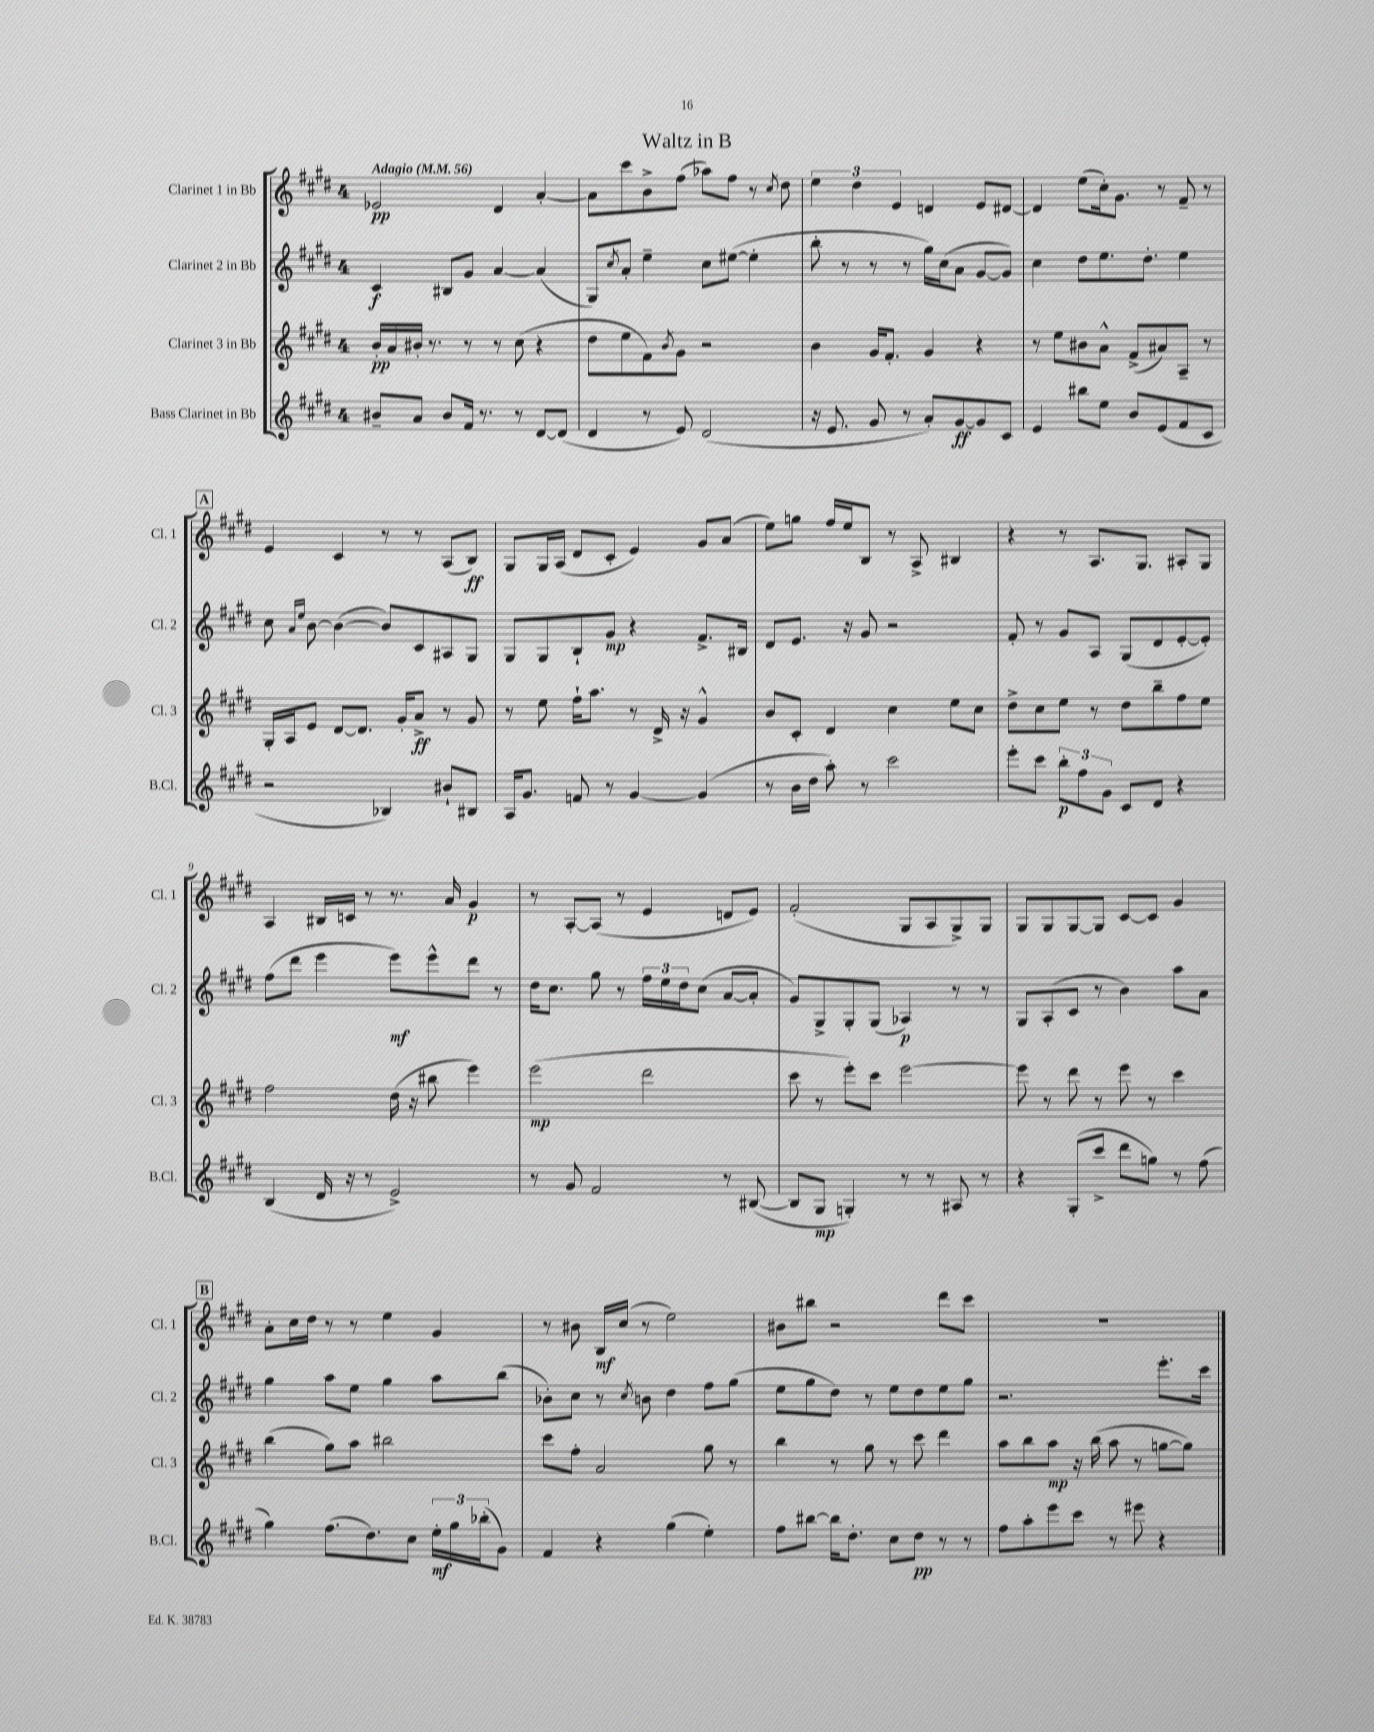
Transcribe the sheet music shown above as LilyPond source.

\header { title = "Waltz in B" }
<<
\new StaffGroup <<
\new Staff = "s0" \with { instrumentName = "Clarinet 1 in Bb" shortInstrumentName = "Cl. 1" } {
    \clef treble \key e \major \once \override Staff.TimeSignature.style = #'single-digit \time 4/4 \tempo "Adagio" 4 = 56
    ees'2\pp dis'4 a'4~-. |
    a'8 cis'''8 b'8-> fis''8( aes''8) fis''8 r8 \acciaccatura { cis''8 } dis''8 |
    \tuplet 3/2 { e''4 dis''4 e'4 } d'4 e'8 dis'8~ |
    dis'4 e''8( cis''16-.) gis'8. r8 fis'8-- r8 |
    \mark \markup { \box "A" } e'4 cis'4 r8 r8 a8( b8\ff) |
    gis8 gis16 a16( dis'8 cis'8-. e'4) gis'8 a'8( |
    e''8) g''8 fis''16 e''16 b8 r8 a8-> bis4 |
    r4 r8 a8. gis8. ais8-. gis8 |
    a4 bis16 c'16 r8 r8. a'16 gis'4\p |
    r8 a8~-. a8( r8 e'4 d'8 e'8) |
    fis'2-.( gis8 a8 gis8->) gis8 |
    gis8 gis8 gis8~ gis8 cis'8~ cis'8 gis'4 |
    \mark \markup { \box "B" } a'8-. cis''16 dis''16 r8 r8 e''4 gis'4 |
    r8 bis'8 b16\mf cis''16( r8 e''2) |
    bis'8 bis''8 r2 dis'''8 cis'''8 |
    R1 \bar "|." |
}
\new Staff = "s1" \with { instrumentName = "Clarinet 2 in Bb" shortInstrumentName = "Cl. 2" } {
    \clef treble \key e \major \once \override Staff.TimeSignature.style = #'single-digit \time 4/4
    cis'4\f bis8 gis'8 a'4~ a'4( |
    gis8) \acciaccatura { cis''8 } a'8-. e''4-- cis''8 eis''8~( eis''4-. |
    b''8-. r8 r8 r8 gis''16) cis''16( a'8 gis'8~ gis'8) |
    cis''4 dis''8 e''8. dis''8.-. e''4 |
    \mark \markup { \box "A" } cis''8 \grace { a'16 e''16 } b'8~ b'4~( b'8) cis'8 ais8 gis8 |
    gis8 gis8 b8-! gis'8\mp r4 fis'8.-> bis16 |
    dis'8 e'8. r16 gis'8 r2 |
    fis'8-. r8 gis'8 a8 gis8( dis'8 e'8~-. e'8-.) |
    fis''8( dis'''8 e'''4 e'''8\mf) e'''8-^ dis'''8 r8 |
    dis''16 cis''8. gis''8 r8 \tuplet 3/2 { fis''16 e''16 dis''16 } cis''8( a'8~ a'8-. |
    gis'8) gis8-> gis8-. gis8( aes4\p) r8 r8 |
    gis8 a8-.( cis'8 r8 b'4) a''8 a'8 |
    \mark \markup { \box "B" } gis''4 a''8 e''8 gis''4 a''8 b''8( |
    bes'8-.) cis''8 r8 \acciaccatura { cis''8 } b'8 dis''4 fis''8 gis''8( |
    e''8 gis''8 dis''8) r8 e''8 dis''8 e''8 gis''8 |
    r2. e'''8.-. cis'''16 \bar "|." |
}
\new Staff = "s2" \with { instrumentName = "Clarinet 3 in Bb" shortInstrumentName = "Cl. 3" } {
    \clef treble \key e \major \once \override Staff.TimeSignature.style = #'single-digit \time 4/4
    b'16-.\pp a'16 bis'16-. r8. r8 r8 cis''8( r4 |
    dis''8 e''8 fis'8) \acciaccatura { b'8 } gis'8 r2 |
    b'4 gis'16 fis'8.-. gis'4 r4 |
    r8 e''8 bis'8 a'8-^ fis'8->( ais'8) a8-- r8 |
    \mark \markup { \box "A" } gis16-. a16 e'8 dis'8~ dis'8. gis'16-. a'8->\ff r8 gis'8 |
    r8 e''8 fis''16-! a''8. r8 dis'16-> r16 gis'4-^ |
    b'8 cis'8-. dis'4 cis''4 e''8 cis''8 |
    dis''8-> cis''8 e''8 r8 dis''8 b''8-- fis''8 e''8 |
    fis''2 dis''16( r16 bis''8 e'''4) |
    e'''2\mp( dis'''2 |
    cis'''8 r8 e'''8-.) cis'''8 e'''2~ |
    e'''8 r8 dis'''8 r8 e'''8 r8 cis'''4 |
    \mark \markup { \box "B" } b''4( gis''8) a''8 bis''2 |
    cis'''8 fis''8-. a'2 gis''8 r8 |
    b''4 r8 gis''8 r8 cis'''8 dis'''4 |
    a''8 b''8 a''8\mp r16 b''16( a''8 r8 g''8~ g''8) \bar "|." |
}
\new Staff = "s3" \with { instrumentName = "Bass Clarinet in Bb" shortInstrumentName = "B.Cl." } {
    \clef treble \key e \major \once \override Staff.TimeSignature.style = #'single-digit \time 4/4
    bis'8-- a'8 bis'8 fis'16 r8. r8 dis'8~ dis'8( |
    dis'4 r8 e'8) dis'2( |
    r16 e'8. gis'8 r8 a'8-.) gis'8~\ff gis'8 cis'8 |
    e'4 bis''8 e''8 b'8 e'8( fis'8 cis'8 |
    \mark \markup { \box "A" } r2 bes4) bis'8-! bis8 |
    a16 gis'8. f'8 r8 gis'4~ gis'4( |
    r8 b'16 dis''16 a''8-.) r8 cis'''2 |
    e'''8-. cis'''8 \tuplet 3/2 { b''8-.\p fis''8 gis'8 } cis'8 dis'8 r4 |
    b4( dis'16 r16 r8 e'2->) |
    r8 gis'8 fis'2 r8 bis8~( |
    bis8 gis8\mp g4-.) r8 r8 ais8 r8 |
    r4 gis8-.( cis'''8-> dis'''8 g''8) r8 fis''8( |
    \mark \markup { \box "B" } gis''4) fis''8.( dis''8.) cis''8 \tuplet 3/2 { e''16-.\mf gis''16 bes''16-.( } gis'8) |
    fis'4 r4 gis''4( e''4-.) |
    fis''8 bis''8~ bis''16 dis''8.-. cis''8 dis''8\pp r8 r8 |
    fis''8 a''8-. e'''8 cis'''8 r8 eis'''8 r4 \bar "|." |
}
>>
>>
